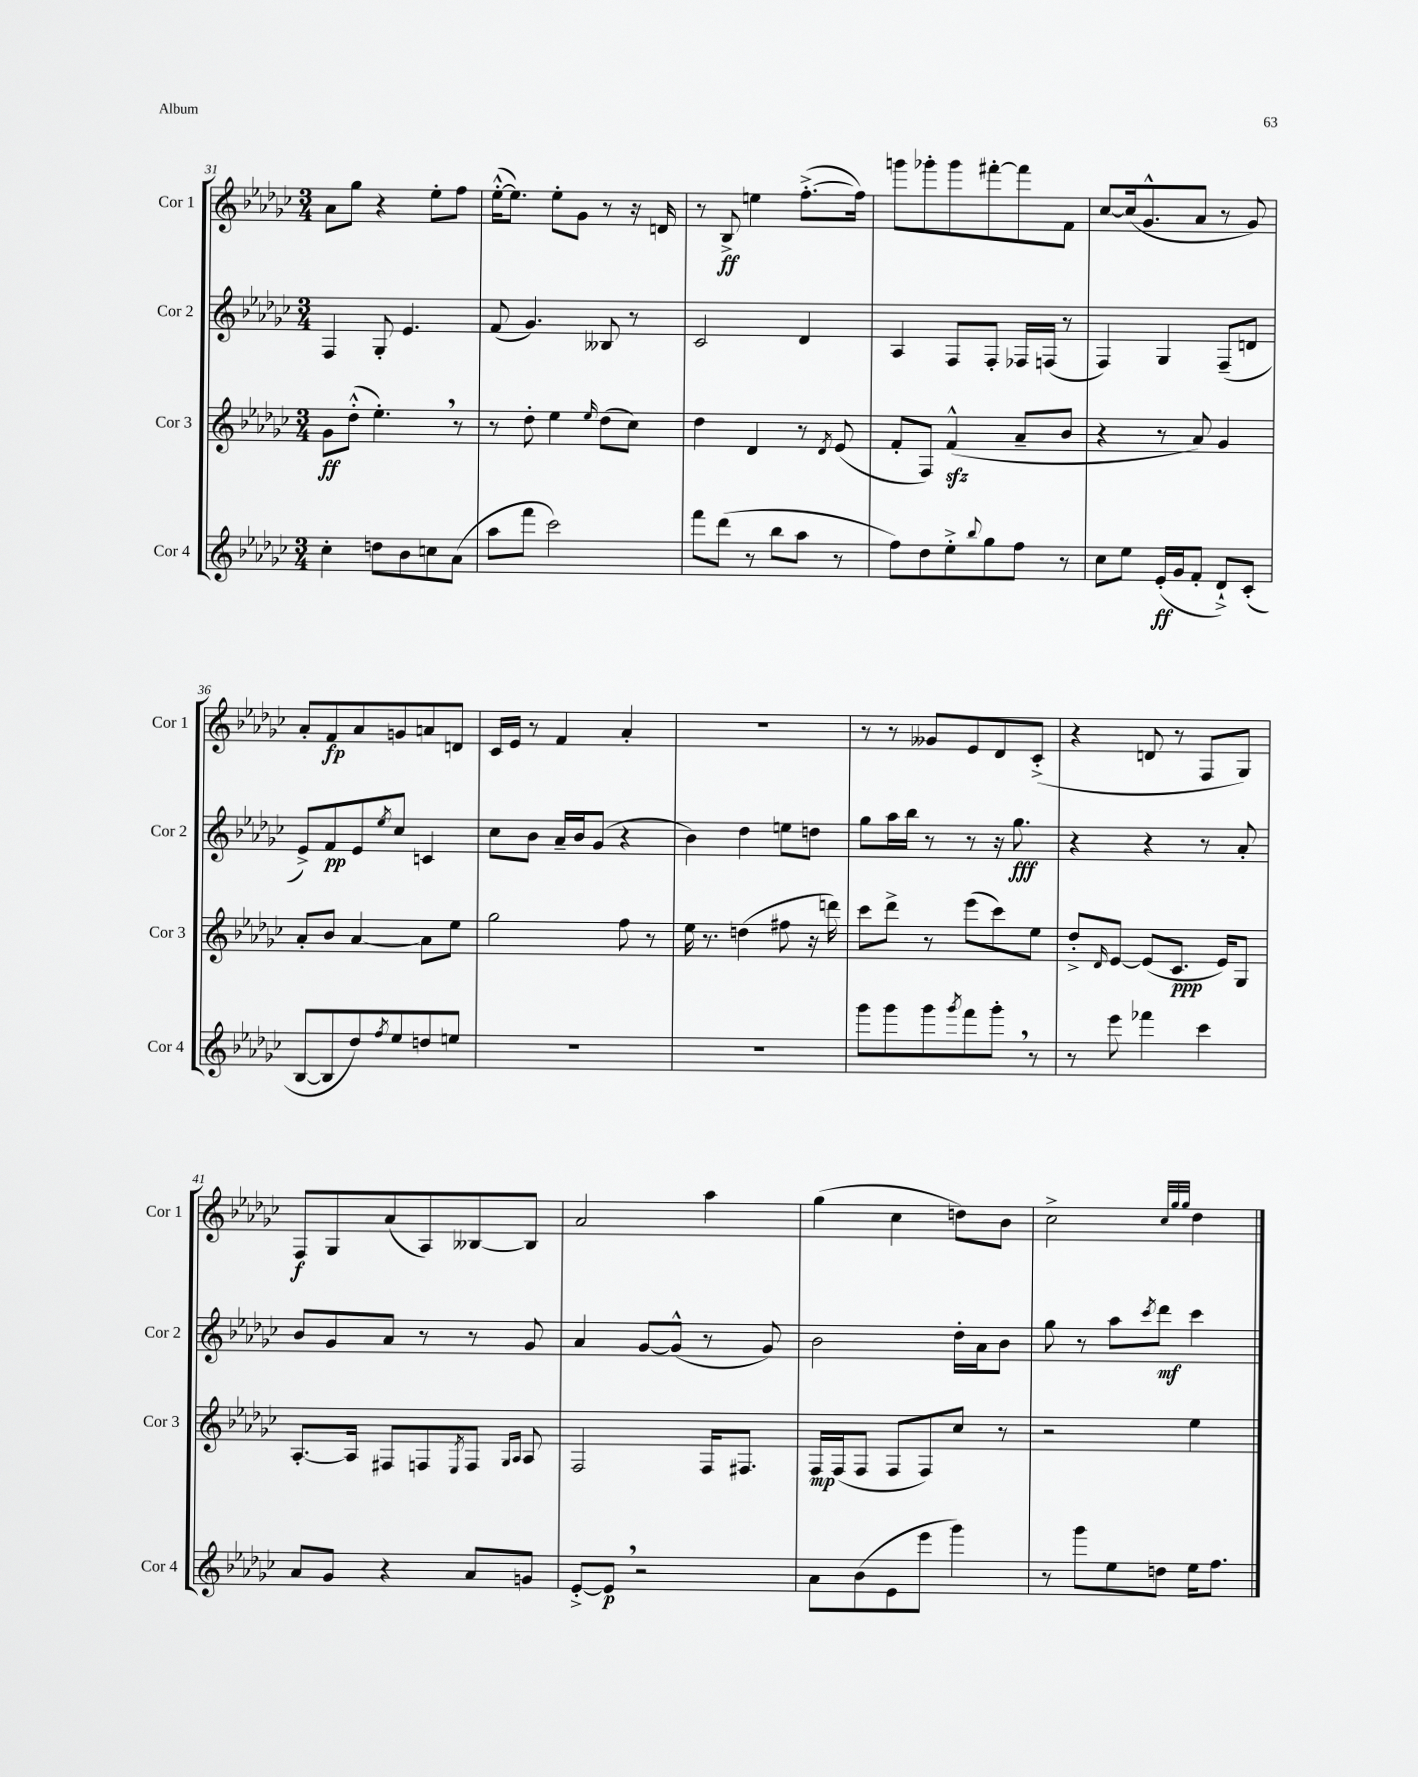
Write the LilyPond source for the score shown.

<<
\new StaffGroup <<
\new Staff = "s0" \with { instrumentName = "Cor 1" shortInstrumentName = "Cor 1" } {
    \clef treble \key ges \major \numericTimeSignature \time 3/4
    aes'8 ges''8 r4 ees''8-. f''8 |
    ees''16~-.-^( ees''8.) ees''8-. ges'8 r8 r16 d'16 |
    r8 bes8->\ff e''4 f''8.~-.->( f''16) |
    g'''8 ges'''8-. ges'''8 fis'''8~-. fis'''8 f'8 |
    ces''8~ ces''16( ges'8.-^ aes'8 r8 ges'8) |
    aes'8-. f'8\fp aes'8 g'8 a'8 d'8 |
    ces'16 ees'16 r8 f'4 aes'4-. |
    R2. |
    r8 r8 geses'8 ees'8 des'8 ces'8-.->( |
    r4 d'8 r8 f8 ges8) |
    f8\f ges8 aes'8( aes8) beses8~ beses8 |
    aes'2 aes''4 |
    ges''4( ces''4 d''8) bes'8 |
    ces''2-> \grace { ces''32 ges''32 ges''32 } des''4 \bar "|." |
}
\new Staff = "s1" \with { instrumentName = "Cor 2" shortInstrumentName = "Cor 2" } {
    \clef treble \key ges \major \numericTimeSignature \time 3/4
    f4 ges8-. ees'4. |
    f'8( ges'4.) beses8 r8 |
    ces'2 des'4 |
    aes4 f8 f8-. fes16 f16( r8 |
    f4) ges4 f8--( d'8 |
    ees'8->) f'8\pp ees'8 \acciaccatura { ees''8 } ces''8 c'4 |
    ces''8 bes'8 aes'16-- bes'16 ges'8( r4 |
    bes'4) des''4 e''8 d''8 |
    ges''8 aes''16 bes''16 r8 r8 r16 ges''8.\fff |
    r4 r4 r8 aes'8-. |
    bes'8 ges'8 aes'8 r8 r8 ges'8 |
    aes'4 ges'8~ ges'8-^( r8 ges'8) |
    bes'2 des''16-. aes'16 bes'8 |
    ges''8 r8 aes''8 \acciaccatura { ces'''8 } des'''8\mf ces'''4 \bar "|." |
}
\new Staff = "s2" \with { instrumentName = "Cor 3" shortInstrumentName = "Cor 3" } {
    \clef treble \key ges \major \numericTimeSignature \time 3/4
    ges'8\ff des''8-.-^( ees''4.-.) \breathe r8 |
    r8 des''8-. ees''4 \grace { ees''16 } des''8( ces''8) |
    des''4 des'4 r8 \acciaccatura { des'8 } ees'8( |
    f'8-. f8) f'4-^\sfz( aes'8-- bes'8 |
    r4 r8 aes'8) ges'4 |
    aes'8-. bes'8 aes'4~ aes'8 ees''8 |
    ges''2 f''8 r8 |
    ees''16 r8. d''4( fis''8 r16 d'''16) |
    ces'''8 des'''8-> r8 ees'''8( ces'''8) ees''8 |
    des''8-.-> \grace { des'16 } ees'8~ ees'8( ces'8.\ppp ees'16) ges8 |
    aes8.~-. aes16 fis8 f8 \acciaccatura { ees8 } f8 \grace { ges16 aes16 } aes8 |
    f2 f16 fis8. |
    f16\mp f16( f8 f8 f8) ces''8 r8 |
    r2 ees''4 \bar "|." |
}
\new Staff = "s3" \with { instrumentName = "Cor 4" shortInstrumentName = "Cor 4" } {
    \clef treble \key ges \major \numericTimeSignature \time 3/4
    ces''4-. d''8 bes'8 c''8 aes'8( |
    aes''8 f'''8 ces'''2) |
    f'''8 des'''8( r8 bes''8 aes''8 r8 |
    f''8) des''8 ees''8-.-> \appoggiatura { bes''8 } ges''8 f''8 r8 |
    ces''8 ees''8 ees'16-.\ff( ges'16 f'8-. des'8-!->) ces'8-.( |
    bes8~ bes8 des''8) \acciaccatura { f''8 } ees''8 d''8 e''8 |
    R2. |
    R2. |
    ges'''8 ges'''8 ges'''8 \acciaccatura { ges'''8 } f'''8 ges'''8-. \breathe r8 |
    r8 ees'''8 fes'''4 ces'''4 |
    aes'8 ges'8 r4 aes'8 g'8 |
    ees'8~-.-> ees'8\p \breathe r2 |
    aes'8 bes'8( ees'8 ees'''8 ges'''4) |
    r8 ges'''8 ees''8 d''8 ees''16 f''8. \bar "|." |
}
>>
>>
\layout { \context { \Score currentBarNumber = #31 } }
